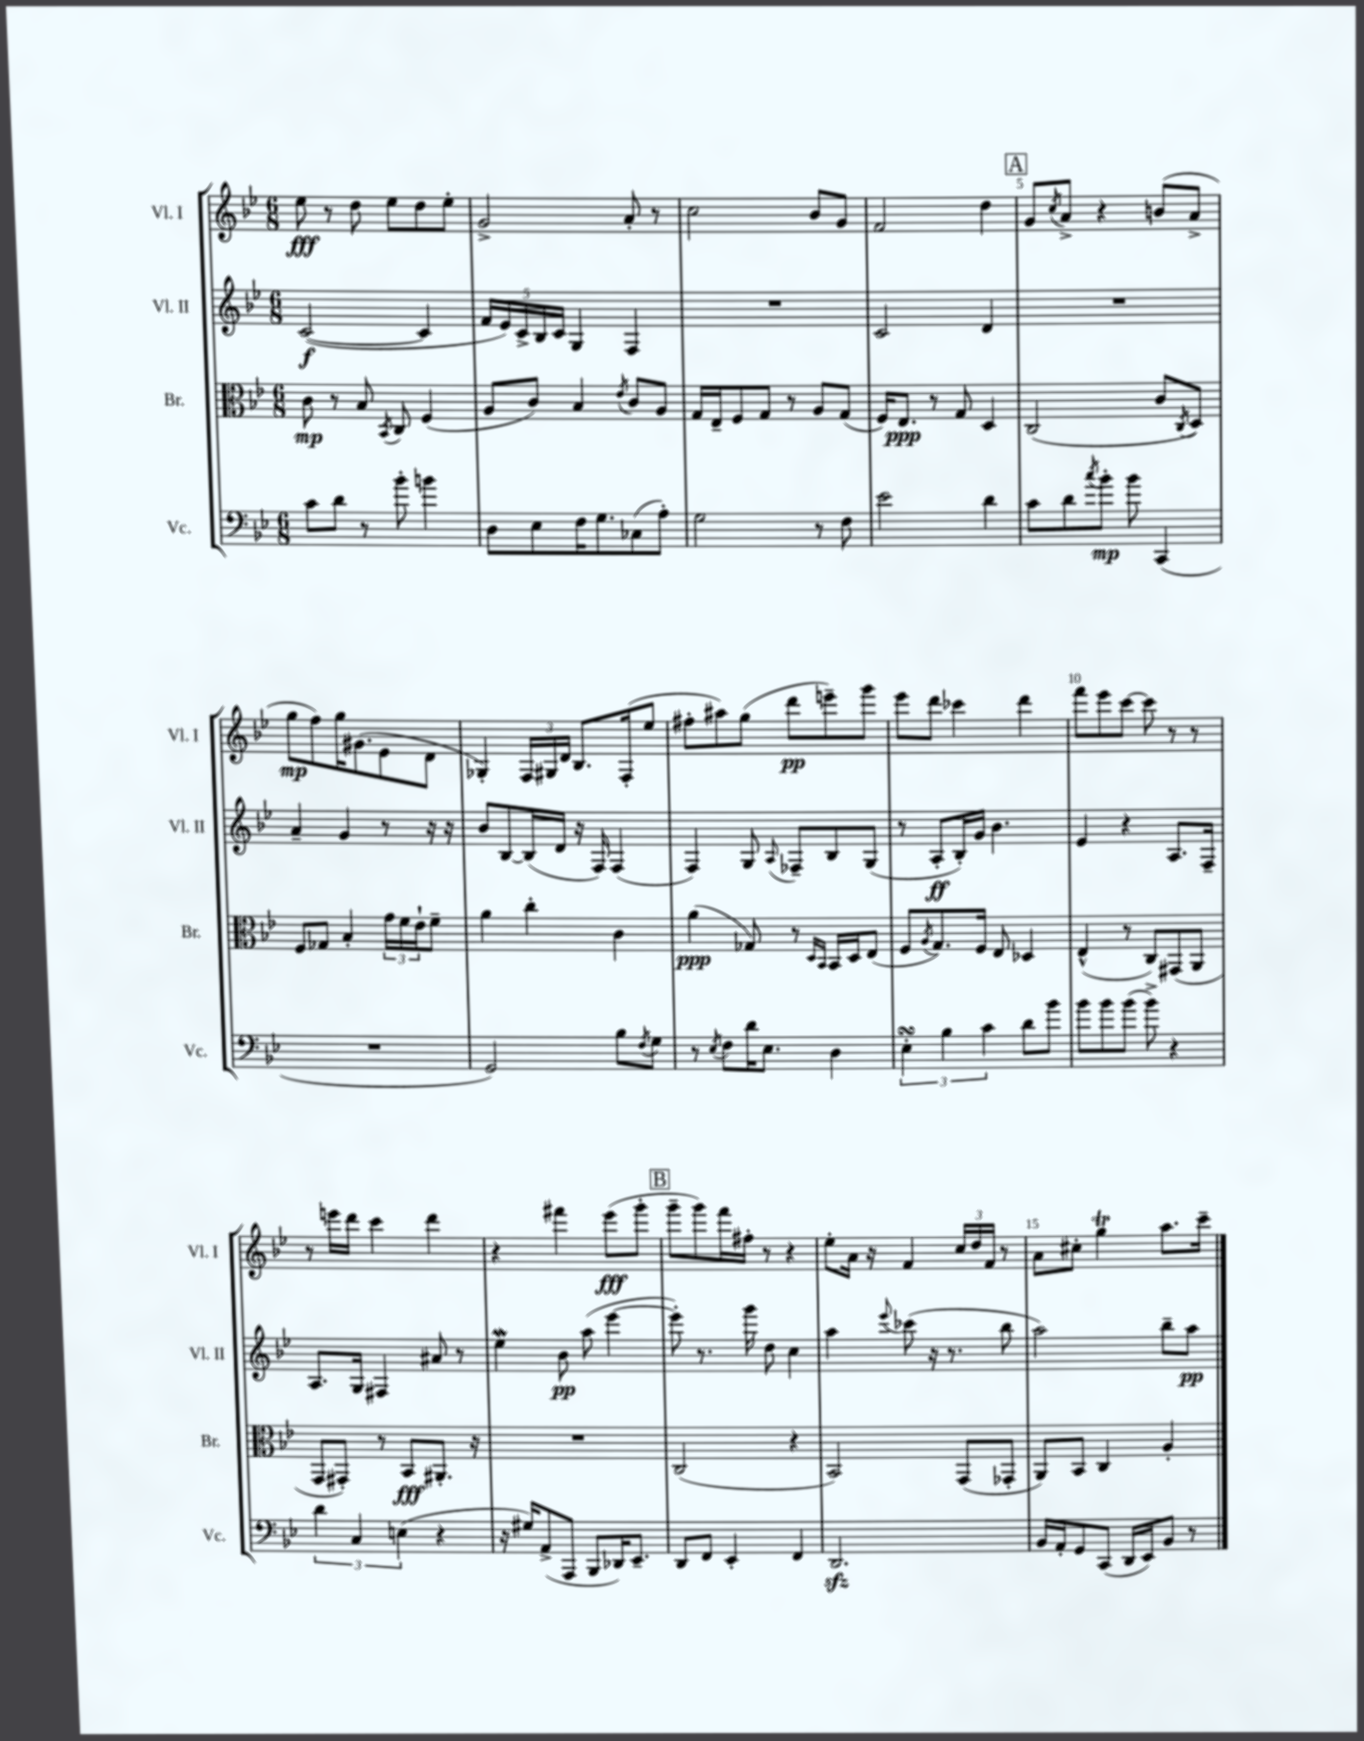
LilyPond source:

<<
\new StaffGroup <<
\new Staff = "s0" \with { instrumentName = "Vl. I" shortInstrumentName = "Vl. I" } {
    \clef treble \key bes \major \numericTimeSignature \time 6/8
    ees''8\fff r8 d''8 ees''8 d''8 ees''8-. |
    g'2-> a'8-. r8 |
    c''2 bes'8 g'8 |
    f'2 d''4 |
    \mark \markup { \box "A" } g'8 \acciaccatura { c''8 } a'8-> r4 b'8( a'8-> |
    g''8\mp f''8) g''16 gis'8.( ees'8 d'8 |
    ges4-.) \tuplet 3/2 { f16 gis16 d'16 } bes8. f16-.( ees''8 |
    fis''8-. ais''8) g''8( d'''8\pp e'''8--) g'''8 |
    ees'''8 d'''8 ces'''4 d'''4 |
    f'''8 ees'''8 c'''8~ c'''8 r8 r8 |
    r8 e'''16 d'''16 c'''4 d'''4 |
    r4 fis'''4 ees'''8\fff( g'''8-. |
    \mark \markup { \box "B" } g'''8-- g'''8) f'''16 fis''16-. r8 r4 |
    ees''8-. a'16 r16 f'4 \tuplet 3/2 { c''16 d''16 f'16 } r8 |
    a'8 cis''8-. g''4\trill a''8. c'''16-- \bar "|." |
}
\new Staff = "s1" \with { instrumentName = "Vl. II" shortInstrumentName = "Vl. II" } {
    \clef treble \key bes \major \numericTimeSignature \time 6/8
    c'2~\f( c'4 |
    \tuplet 5/4 { f'16 ees'16) c'16-> bes16 c'16 } g4 f4 |
    R2. |
    c'2 d'4 |
    \mark \markup { \box "A" } R2. |
    a'4-- g'4 r8 r16 r16 |
    bes'8 bes8~ bes16( d'16 r16 f16) f4( |
    f4) g8 \appoggiatura { a8 } fes8-- bes8 g8( |
    r8 a8-.\ff bes16-.) g'16 bes'4. |
    ees'4 r4 a8. f16-- |
    a8. g16 fis4 ais'8 r8 |
    ees''4\mordent bes'8\pp a''8( ees'''4~ |
    \mark \markup { \box "B" } ees'''8-.) r8. g'''16 d''8 c''4 |
    a''4 \appoggiatura { ees'''8 } ces'''8( r16 r8. bes''8 |
    a''2) bes''8-- a''8\pp \bar "|." |
}
\new Staff = "s2" \with { instrumentName = "Br." shortInstrumentName = "Br." } {
    \clef alto \key bes \major \numericTimeSignature \time 6/8
    c'8\mp r8 bes8 \acciaccatura { bes,8 } c8 f4( |
    a8 c'8) bes4 \acciaccatura { ees'8 } c'8 a8 |
    g16 ees16-- f8 g8 r8 a8 g8( |
    f16) ees8.\ppp r8 g8 d4 |
    \mark \markup { \box "A" } c2( c'8 \acciaccatura { c8 } d8) |
    f8 ges8 bes4-. \tuplet 3/2 { g'16 f'16 ees'16-! } f'8-- |
    a'4 c''4-. c'4 |
    a'4\ppp( ges8) r8 \grace { d16 bes,16 } bes,16 d16 ees8( |
    f8 \acciaccatura { a8 } g8.) f16 ees8 des4 |
    ees4-^( r8 c8) gis,8( a,8 |
    g,8 gis,8-.) r8 bes,8\fff ais,8.-. r16 |
    R2. |
    \mark \markup { \box "B" } c2( r4 |
    bes,2) g,8( ges,8-. |
    a,8) bes,8 c4 a4-. \bar "|." |
}
\new Staff = "s3" \with { instrumentName = "Vc." shortInstrumentName = "Vc." } {
    \clef bass \key bes \major \numericTimeSignature \time 6/8
    c'8 d'8 r8 bes'8-. b'4 |
    d8 ees8 f16 g8. ces8( a8-.) |
    g2 r8 f8 |
    ees'2 d'4 |
    \mark \markup { \box "A" } c'8 d'8 \acciaccatura { c''8 } bes'8-.\mp bes'8 c,4( |
    R2. |
    g,2) bes8 \acciaccatura { f8 } g8 |
    r8 \acciaccatura { ees8 } f8 d'16 ees8. d4 |
    \tuplet 3/2 { ees4-.\turn bes4 c'4 } d'8 bes'8 |
    bes'8 bes'8 bes'8( bes'8->) r4 |
    \tuplet 3/2 { d'4 c4 e4( } r4 |
    r16 gis16) a,8->( a,,8 bes,,8 des,16) ees,8.-- |
    \mark \markup { \box "B" } d,8 f,8 ees,4-. f,4 |
    d,2.\sfz |
    bes,16 a,16-. g,8 c,8( d,16 ees,16) bes,8 r8 \bar "|." |
}
>>
>>
\layout { \context { \Score \override BarNumber.break-visibility = ##(#f #t #t) barNumberVisibility = #(every-nth-bar-number-visible 5) } }
